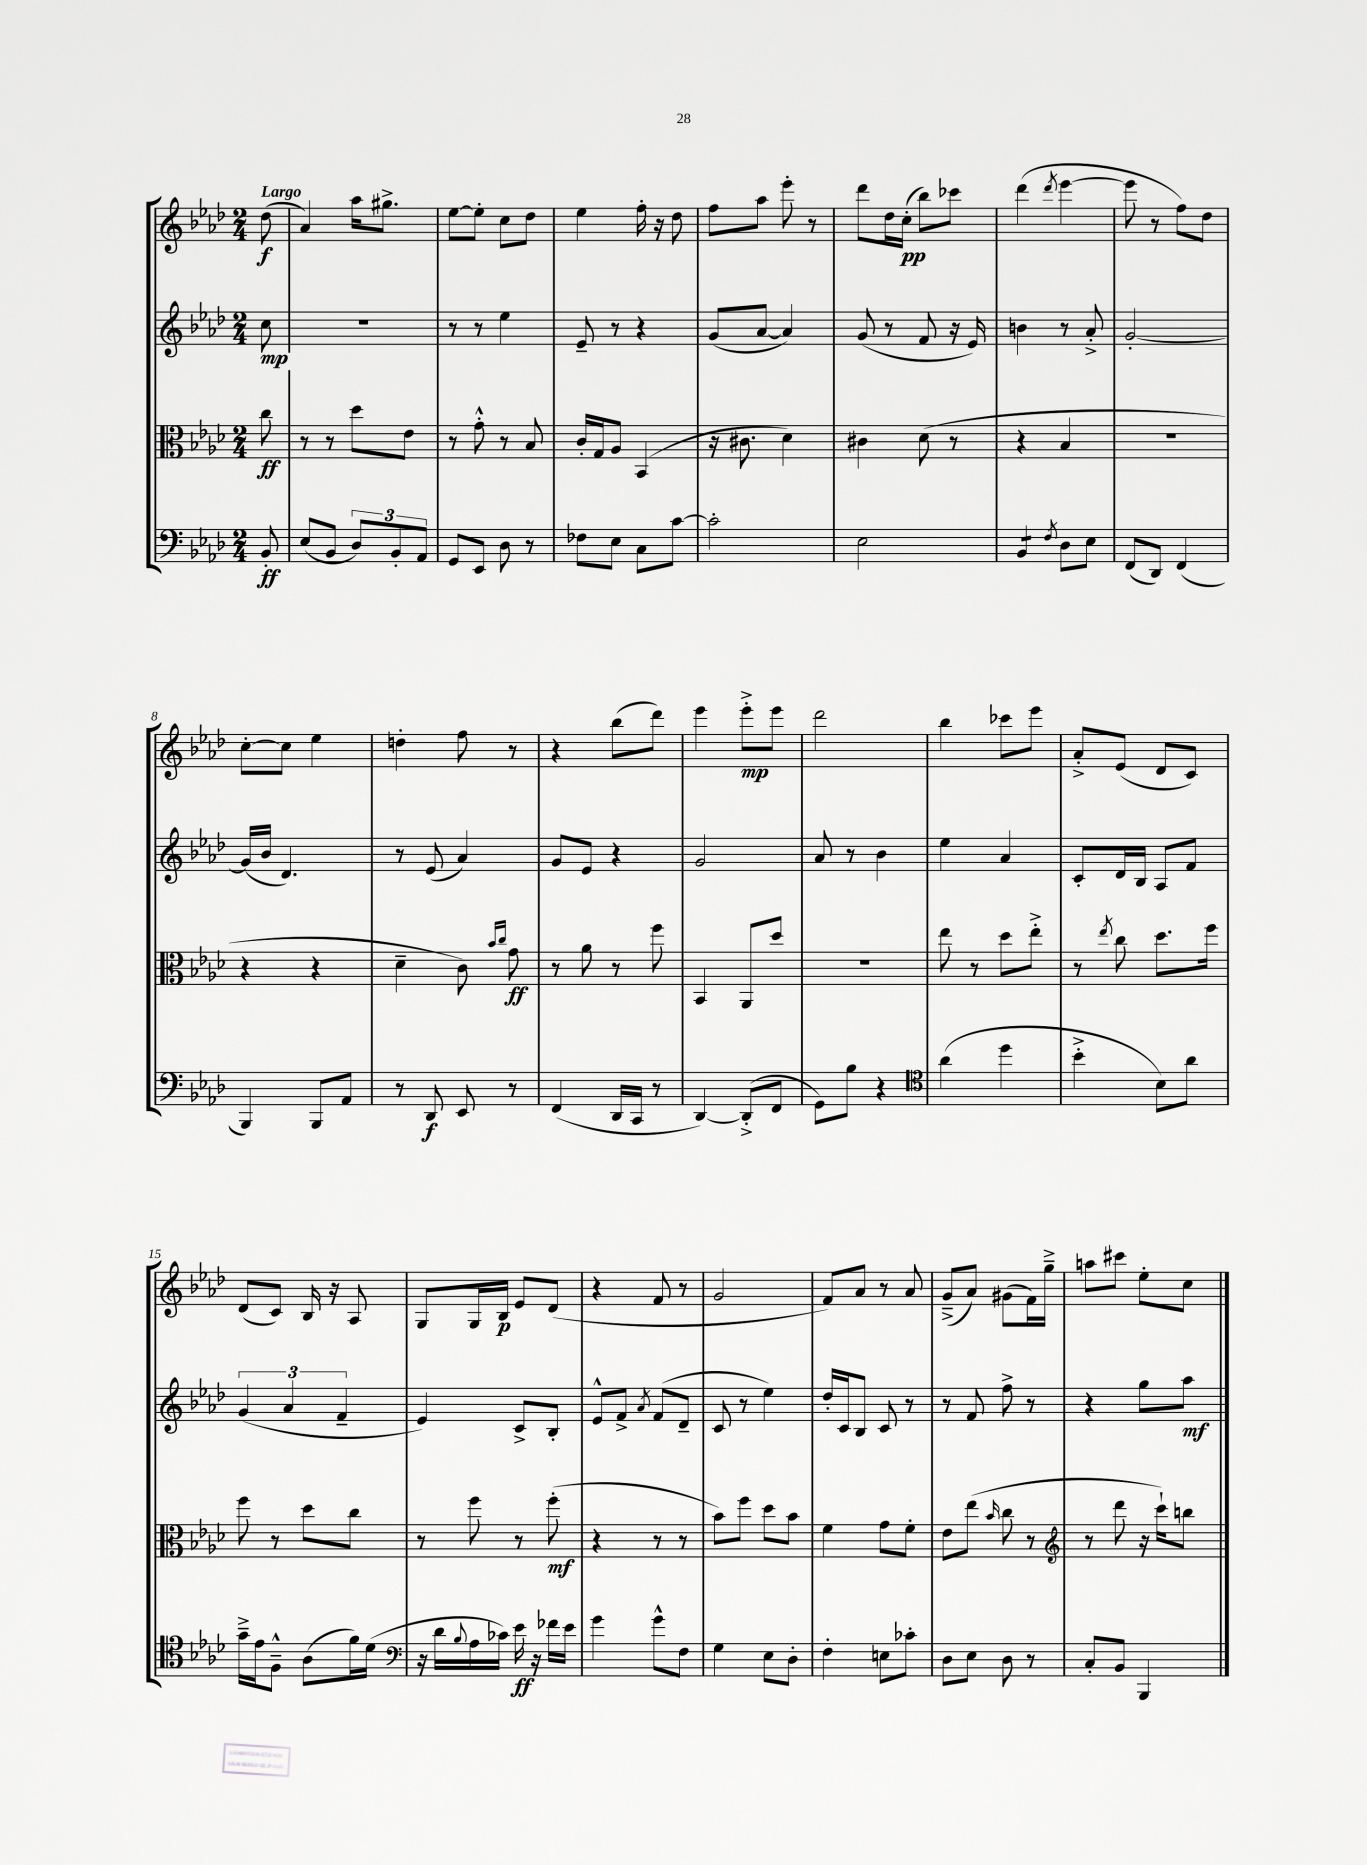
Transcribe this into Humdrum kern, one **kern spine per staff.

**kern	**kern	**kern	**kern
*staff4	*staff3	*staff2	*staff1
*clefF4	*clefC3	*clefG2	*clefG2
*k[b-e-a-d-]	*k[b-e-a-d-]	*k[b-e-a-d-]	*k[b-e-a-d-]
*M2/4	*M2/4	*M2/4	*M2/4
8BB-'/	8cc\	8cc\	(8dd-\
=	=	=	=
(8E-/L	8r	2r	4a-/)
8BB-/J	8r	.	.
12D-/L)	8dd-\L	.	16aa-\LK
.	.	.	8.gg#^\J
12BB-'/	.	.	.
.	8e-\J	.	.
12AA-/J	.	.	.
=	=	=	=
8GG/L	8r	8r	[8ee-\L
8EE-/J	8g'^^\	8r	8ee-'\]J
8D-\	8r	4ee-\	8cc\L
8r	8B-/	.	8dd-\J
=	=	=	=
8F-\L	16c'/LL	8e-~/	4ee-\
.	16G/J	.	.
8E-\J	8A-/J	8r	.
8C\L	(4BB-/	4r	16ff'\
.	.	.	16r
[8c\J	.	.	8dd-\
=	=	=	=
2c'\]	16r	(8g/L	8ff\L
.	8.c#\	.	.
.	.	[8a-/J	8aa-\J
.	4d-\)	4a-/])	8eee-'\
.	.	.	8r
=	=	=	=
2E-\	4c#\	(8g/	8ddd-\L
.	.	8r	16dd-\L
.	.	.	(16cc'\JJ
.	(8d-\	8f/	8bb-\L)
.	8r	16r	8ccc-\J
.	.	16e-/)	.
=	=	=	=
4BB-/	4r	4b\	(4ddd-\
8qF/	.	.	8qddd-/
8D-\L	4B-/	8r	[4eee-\
8E-\J	.	8a-'^/	.
=	=	=	=
(8FF/L	2r	[2g'/	8eee-\]
8DD-/J)	.	.	8r
(4FF/	.	.	8ff\L)
.	.	.	8dd-\J
=	=	=	=
4BBB-/)	4r	(16g/]LL	[8cc'\L
.	.	16b-/JJ	.
.	.	4.d-/)	8cc\]J
8BBB-/L	4r	.	4ee-\
8AA-/J	.	.	.
=	=	=	=
8r	4d-~\	8r	4dd'\
8DD-/	.	(8e-/	.
8EE-/	8c\)	4a-/)	8ff\
.	16qqb-/LL	.	.
.	16qqcc/JJ	.	.
8r	8g\	.	8r
=	=	=	=
(4FF/	8r	8g/L	4r
.	8a-\	8e-/J	.
16DD-/LL	8r	4r	(8bb-\L
16CC/JJ	.	.	.
8r	8ff\	.	8ddd-\J)
=	=	=	=
[4DD-/)	4BB-/	2g/	4eee-\
(8DD-'^/]L	8AA-/L	.	8eee-'^\L
8FF/J	8dd-/J	.	8eee-\J
=	=	=	=
8GG\L)	2r	8a-/	2ddd-\
8B-\J	.	8r	.
4r	.	4b-\	.
=	=	=	=
*clefC4	*	*	*
(4a-\	8ee-\	4ee-\	4bb-\
.	8r	.	.
4dd-\	8dd-\L	4a-/	8ccc-\L
.	8ee-'^\J	.	8eee-\J
=	=	=	=
4b-'^\	8r	8c'/L	8a-'^/L
.	8qee-/	.	.
.	8cc\	16d-/L	(8e-/J
.	.	16B-/JJ	.
8B-\L)	8.dd-\L	8A-/L	8d-/L
8a-\J	.	8f/J	8c/J)
.	16ff\Jk	.	.
=	=	=	=
16g~^\LL	8ff\	(6g/	(8d-/L
16e-\J	.	.	.
8F~^^\J	8r	.	8c/J)
.	.	6a-/	.
(8A-\L	8dd-\L	.	16B-/
.	.	.	16r
.	.	6f~/	.
16f\L)	8cc\J	.	8A-/
(16d-\JJ	.	.	.
=	=	=	=
*clefF4	*	*	*
16r	8r	4e-/)	8G/L
16d-\LL	.	.	.
8qqB-/	.	.	.
16A-\	8ff\	.	16G/L
16c-\JJ)	.	.	16B-/JJ
16e-\	8r	8c^/L	8e-/L
16r	.	.	.
16f-\LL	(8ff'\	8B-'/J	(8d-/J
16e-\JJ	.	.	.
=	=	=	=
4g\	4r	8e-^^/L	4r
.	.	8f^/J	.
.	.	8qa-/	.
8g^^\L	8r	(8f/L	8f/
8F\J	8r	8d-~/J	8r
=	=	=	=
4G\	8b-\L)	8c/	2g/
.	8ff\J	8r	.
8E-\L	8dd-\L	4ee-\)	.
8D-'\J	8b-\J	.	.
=	=	=	=
4F'\	4f\	16dd-'/LL	8f/L)
.	.	16c/J	.
.	.	8B-/J	8a-/J
8E\L	8g\L	8c/	8r
8c-'\J	8f'\J	8r	8a-/
=	=	=	=
8D-\L	8e-\L	8r	(8g~^/L
8E-\J	(8ee-\J	8f/	8a-/J)
.	16qqb-/	.	.
8D-\	8cc\	8ff^\	(8g#\L
8r	8r	8r	16f\L)
.	.	.	16gg~^\JJ
=	=	=	=
*	*clefG2	*	*
8C'/L	8r	4r	8aa\L
8BB-/J	8ddd-\	.	8ccc#\J
4BBB-/	16r	8gg\L	8ee-'\L
.	16ccc`\LK)	.	.
.	8bb\J	8aa-\J	8cc\J
==	==	==	==
*-	*-	*-	*-
